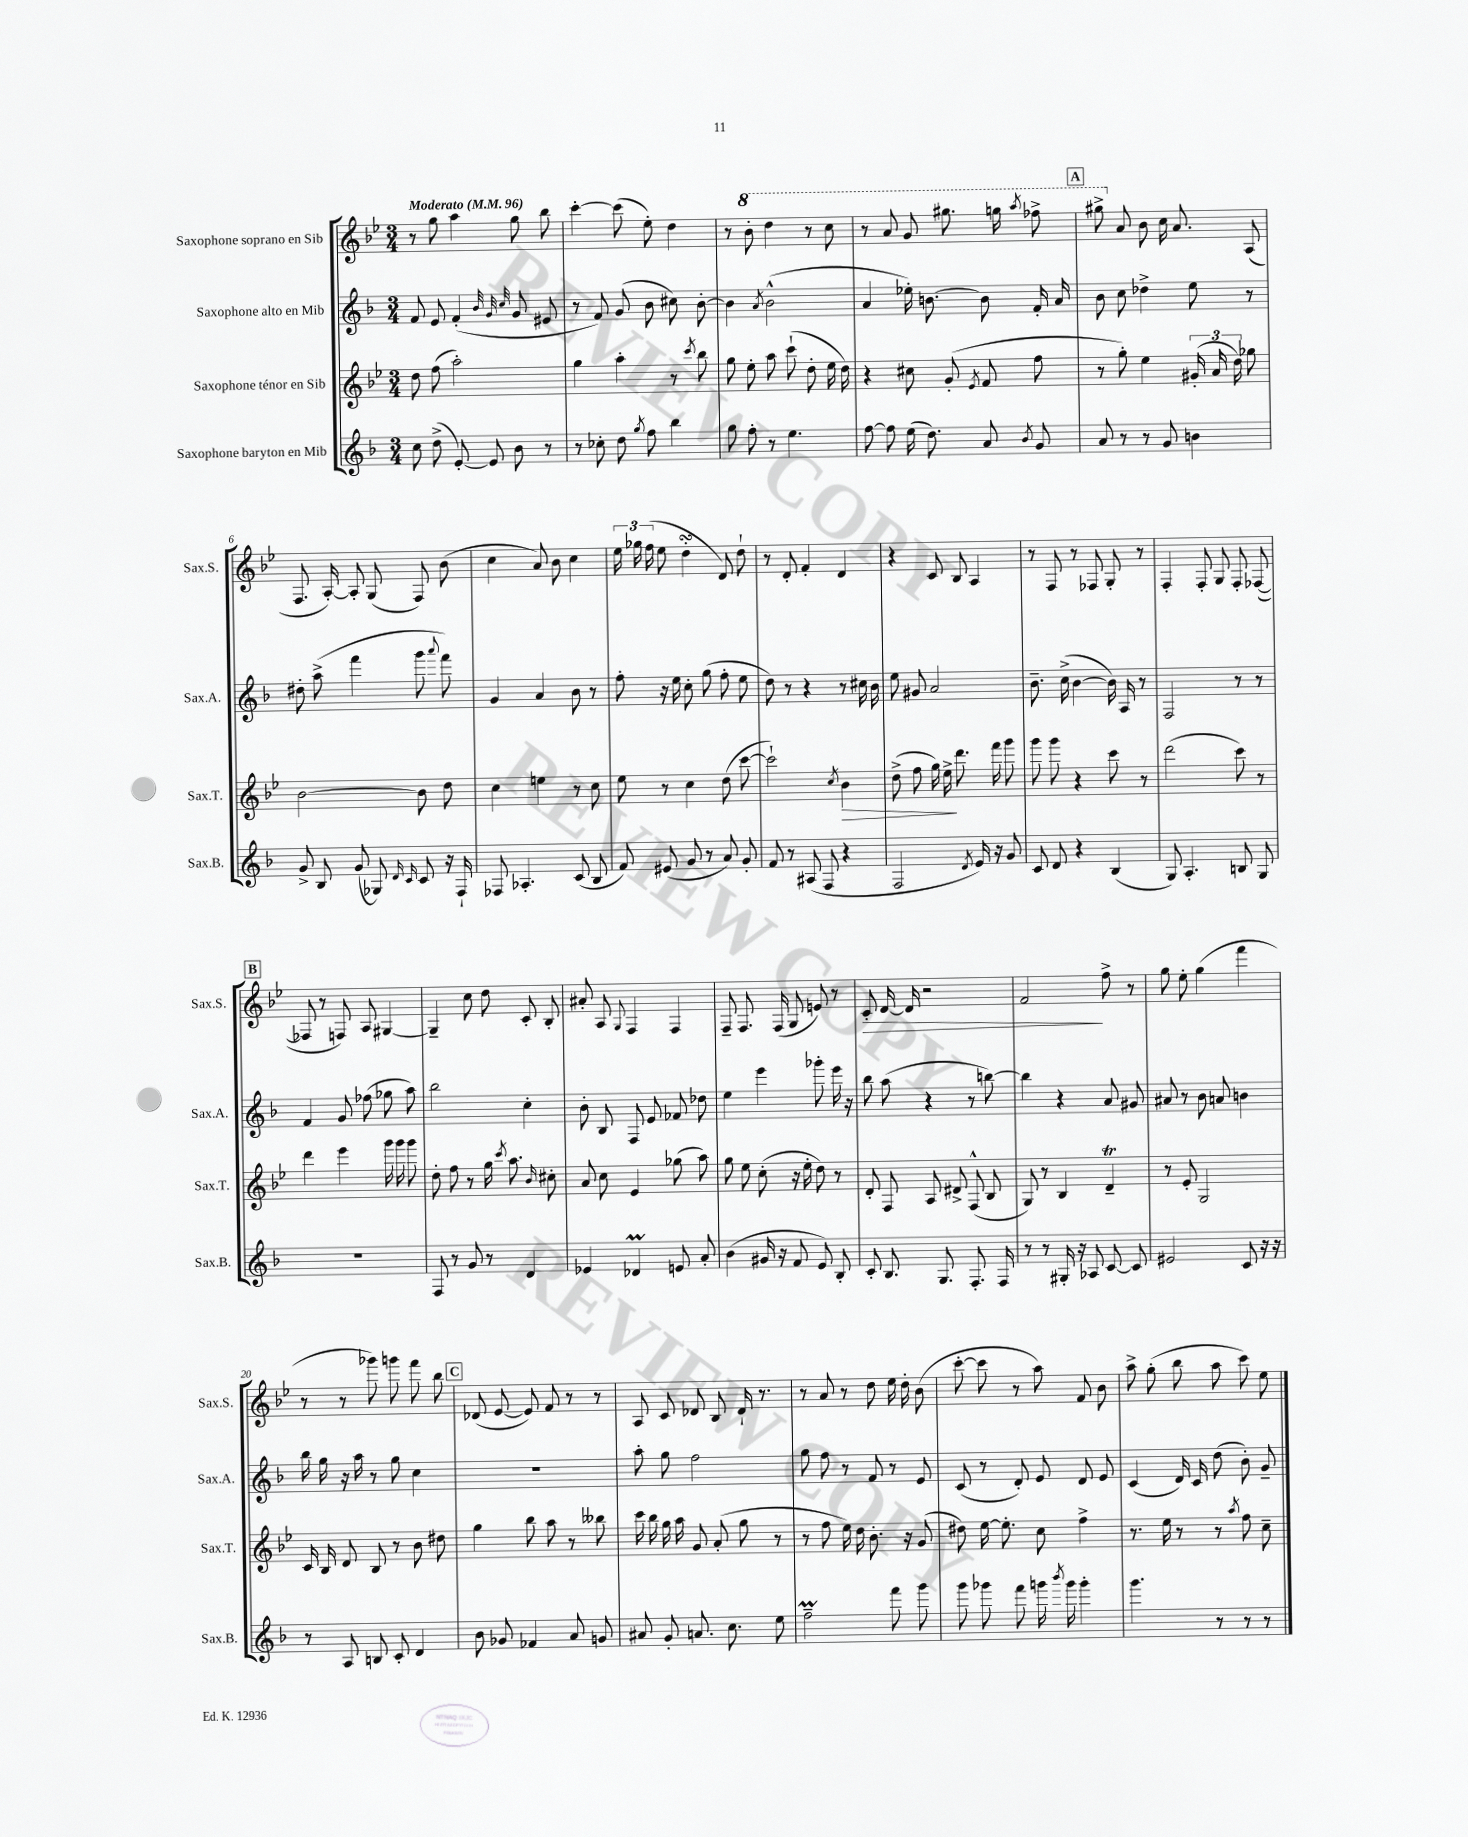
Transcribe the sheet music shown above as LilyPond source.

<<
\new StaffGroup <<
\new Staff = "s0" \with { instrumentName = "Saxophone soprano en Sib" shortInstrumentName = "Sax.S." } {
    \clef treble \key bes \major \numericTimeSignature \time 3/4 \tempo "Moderato" 4 = 96
    \autoBeamOff r8 g''8 a''4 g''8 bes''8 |
    c'''4~-. c'''8( ees''8-.) d''4 |
    r8 \ottava #1 bes''8-. d'''4 r8 c'''8 |
    r8 a''8 g''8 gis'''8. g'''16 \acciaccatura { a'''8 } fes'''8-> |
    \mark \markup { \box "A" } gis'''8-> \ottava #0 a'8 bes'8 c''16 a'8. a8( |
    f8. a16~-.) a8-. g8( f8) bes'8( |
    c''4 a'8) bes'8 c''4 |
    \tuplet 3/2 { ees''16 ges''16 f''16( } ees''8 d''4-.\turn d'8) d''8-! |
    r8 d'8-. f'4-. d'4 |
    r4 c'8 bes8 a4 |
    r8 f8 r8 fes8 g8-. r8 |
    f4-. f8-. g8 f8-. fes8~( |
    \mark \markup { \box "B" } fes8 r8 f8) a8 gis4~ |
    gis4-- c''8 d''8 c'8-. bes8-. |
    ais'8-. a8 \appoggiatura { g8 } f4 f4 |
    f8-- f8. f16( g8 e'8) r8 |
    c'8-.\> d'16~ d'16 r2 |
    f'2\! f''8-> r8 |
    g''8 ees''8-. g''4( f'''4 |
    r8 r8 ges'''8) g'''8 f'''8 bes''8 |
    \mark \markup { \box "C" } des'8( ees'8~ ees'8) f'8 r8 r8 |
    a8 c'8 des'8 bes8 des'16-! r8. |
    r8 a'8 r8 d''8 ees''16 d''16-. bes'8( |
    c'''8~-. c'''8 r8 a''8) f'8 bes'8 |
    a''8-> g''8-.( bes''8 a''8 c'''8) ees''8 \bar "|." |
}
\new Staff = "s1" \with { instrumentName = "Saxophone alto en Mib" shortInstrumentName = "Sax.A." } {
    \clef treble \key f \major \numericTimeSignature \time 3/4
    \autoBeamOff f'8 e'8 f'4-.( \grace { bes'32 g'32 c''32 } g'8 eis'8 |
    r8 f'8) g'8( bes'8 cis''8) bes'8~-. |
    bes'4 \acciaccatura { a'8 } bes'2-^( |
    a'4 ees''16-.) b'8.~ b'8 f'16-. a'16 |
    \mark \markup { \box "A" } bes'8 c''8 des''4-> e''8 r8 |
    dis''8-. a''8->( f'''4 g'''8 \appoggiatura { a'''8 } f'''8) |
    g'4 a'4 bes'8 r8 |
    f''8-. r16 e''16 c''8-. g''8( f''8-. e''8 |
    d''8) r8 r4 r8 cis''16 bes'16 |
    e''8 gis'8 a'2 |
    bes'8.-- c''16->( bes'4~ bes'16) a16 r8 |
    f2 r8 r8 |
    \mark \markup { \box "B" } f'4 g'8 fes''8( ges''8 a''8) |
    bes''2 c''4-. |
    bes'8-. bes8 f8 e'8 fes'8 des''8 |
    e''4 e'''4 ges'''8-. e'''16 r16 |
    bes''8 a''8( r4 r8 b''8~) |
    b''4 r4 a'8 gis'8 |
    ais'8 r8 bes'8 a'8 b'4 |
    bes''16 g''16 r16 a''16 r8 g''8 c''4 |
    \mark \markup { \box "C" } R2. |
    a''8-. g''8 f''2 |
    g''8 f''8 r8 f'8 r8 e'8 |
    c'8( r8 d'8-.) e'8 d'8 e'8 |
    c'4( d'16) c'16 d''8( bes'8-.) g'8-- \bar "|." |
}
\new Staff = "s2" \with { instrumentName = "Saxophone ténor en Sib" shortInstrumentName = "Sax.T." } {
    \clef treble \key bes \major \numericTimeSignature \time 3/4
    \autoBeamOff d''8 f''8( a''2-.) |
    g''4 a''4-. r8 \acciaccatura { c'''8 } bes''8 |
    g''8 ees''8-. a''8 c'''8-!( d''8-. ees''16 d''16) |
    r4 cis''8 g'8-.( \acciaccatura { ees'8 } f'8 f''8 |
    \mark \markup { \box "A" } r8 g''8-.) ees''4 \tuplet 3/2 { gis'16-.( a'16 d''16) } ges''8 |
    bes'2~ bes'8 d''8 |
    c''4 e''4 r8 c''8 |
    ees''8 r8 c''4 d''8( c'''8~ |
    c'''2-!) \acciaccatura { c''8 } bes'4\> |
    d''8->( f''8 g''16) ees''16->\! d'''8. f'''16 g'''8 |
    g'''8 g'''8 r4 c'''8 r8 |
    d'''2( c'''8) r8 |
    \mark \markup { \box "B" } d'''4 ees'''4 g'''16 g'''16 g'''8 |
    d''8-. f''8 r8 g''16 \acciaccatura { c'''8 } a''8. \grace { bes'16 } cis''8-. |
    a'8 c''8 ees'4 ges''8( a''8) |
    g''8 ees''8 c''8-.( r16 ees''16-. d''8) r8 |
    d'8-. f8 a8 dis'8-> f8-^( bes8 |
    g8) r8 bes4 d'4--\trill |
    r8 ees'8-. g2 |
    c'16 bes16 d'8 bes8 r8 bes'8 dis''8 |
    \mark \markup { \box "C" } g''4 bes''8 a''8 r8 beses''8 |
    c'''16 bes''16 g''16 a''16 g'8 a'8-.( g''8 r8 |
    r8 f''8 ees''16) d''16 bes'8.-. r16 g'8( |
    dis''8) ees''16~ ees''8.-. c''8 f''4-> |
    r8. ees''16 r8 r8 \acciaccatura { a''8 } f''8 c''8-- \bar "|." |
}
\new Staff = "s3" \with { instrumentName = "Saxophone baryton en Mib" shortInstrumentName = "Sax.B." } {
    \clef treble \key f \major \numericTimeSignature \time 3/4
    \autoBeamOff c''8 d''8->( e'8~-.) e'8 bes'8 r8 |
    r8 ces''8-. d''8 \acciaccatura { g''8 } f''8 bes''4 |
    g''8 f''8-. r8 e''4. |
    f''8~ f''8 e''16( d''8.) a'8 \acciaccatura { bes'8 } g'8 |
    \mark \markup { \box "A" } a'8 r8 r8 g'8 b'4 |
    g'8-> bes8 g'8( ges8) \grace { d'16 c'16 } c'8 r16 f16-! |
    fes8 aes4.-. c'8( bes8 |
    f'8) eis'8( g'8 r8 a'8) g'8-. |
    f'8 r8 ais8( f8 r4 |
    f2 \acciaccatura { d'8 } e'16) r16 g'8 |
    c'8 d'8 r4 bes4( |
    g8) a4.-. b8 g8 |
    \mark \markup { \box "B" } R2. |
    f8 r8 g'8 r8 d'4 |
    ees'4 des'4\prall e'8 a'8-. |
    bes'4( gis'16 r16 f'8 e'8) bes8-. |
    c'8-. bes8. g8. f8.-. f16 |
    r8 r8 gis16-. r16 aes8 c'8~ c'8 |
    eis'2 c'8 r16 r16 |
    r8 a8 b8 c'8-. d'4 |
    \mark \markup { \box "C" } bes'8 ges'8 fes'4 a'8 g'8 |
    ais'8 g'8-. a'8. c''8. e''8 |
    f''2--\prall f'''8 g'''8 |
    g'''8 ges'''8 f'''8 g'''16 \acciaccatura { bes'''8 } g'''16 g'''4-. |
    g'''4. r8 r8 r8 \bar "|." |
}
>>
>>
